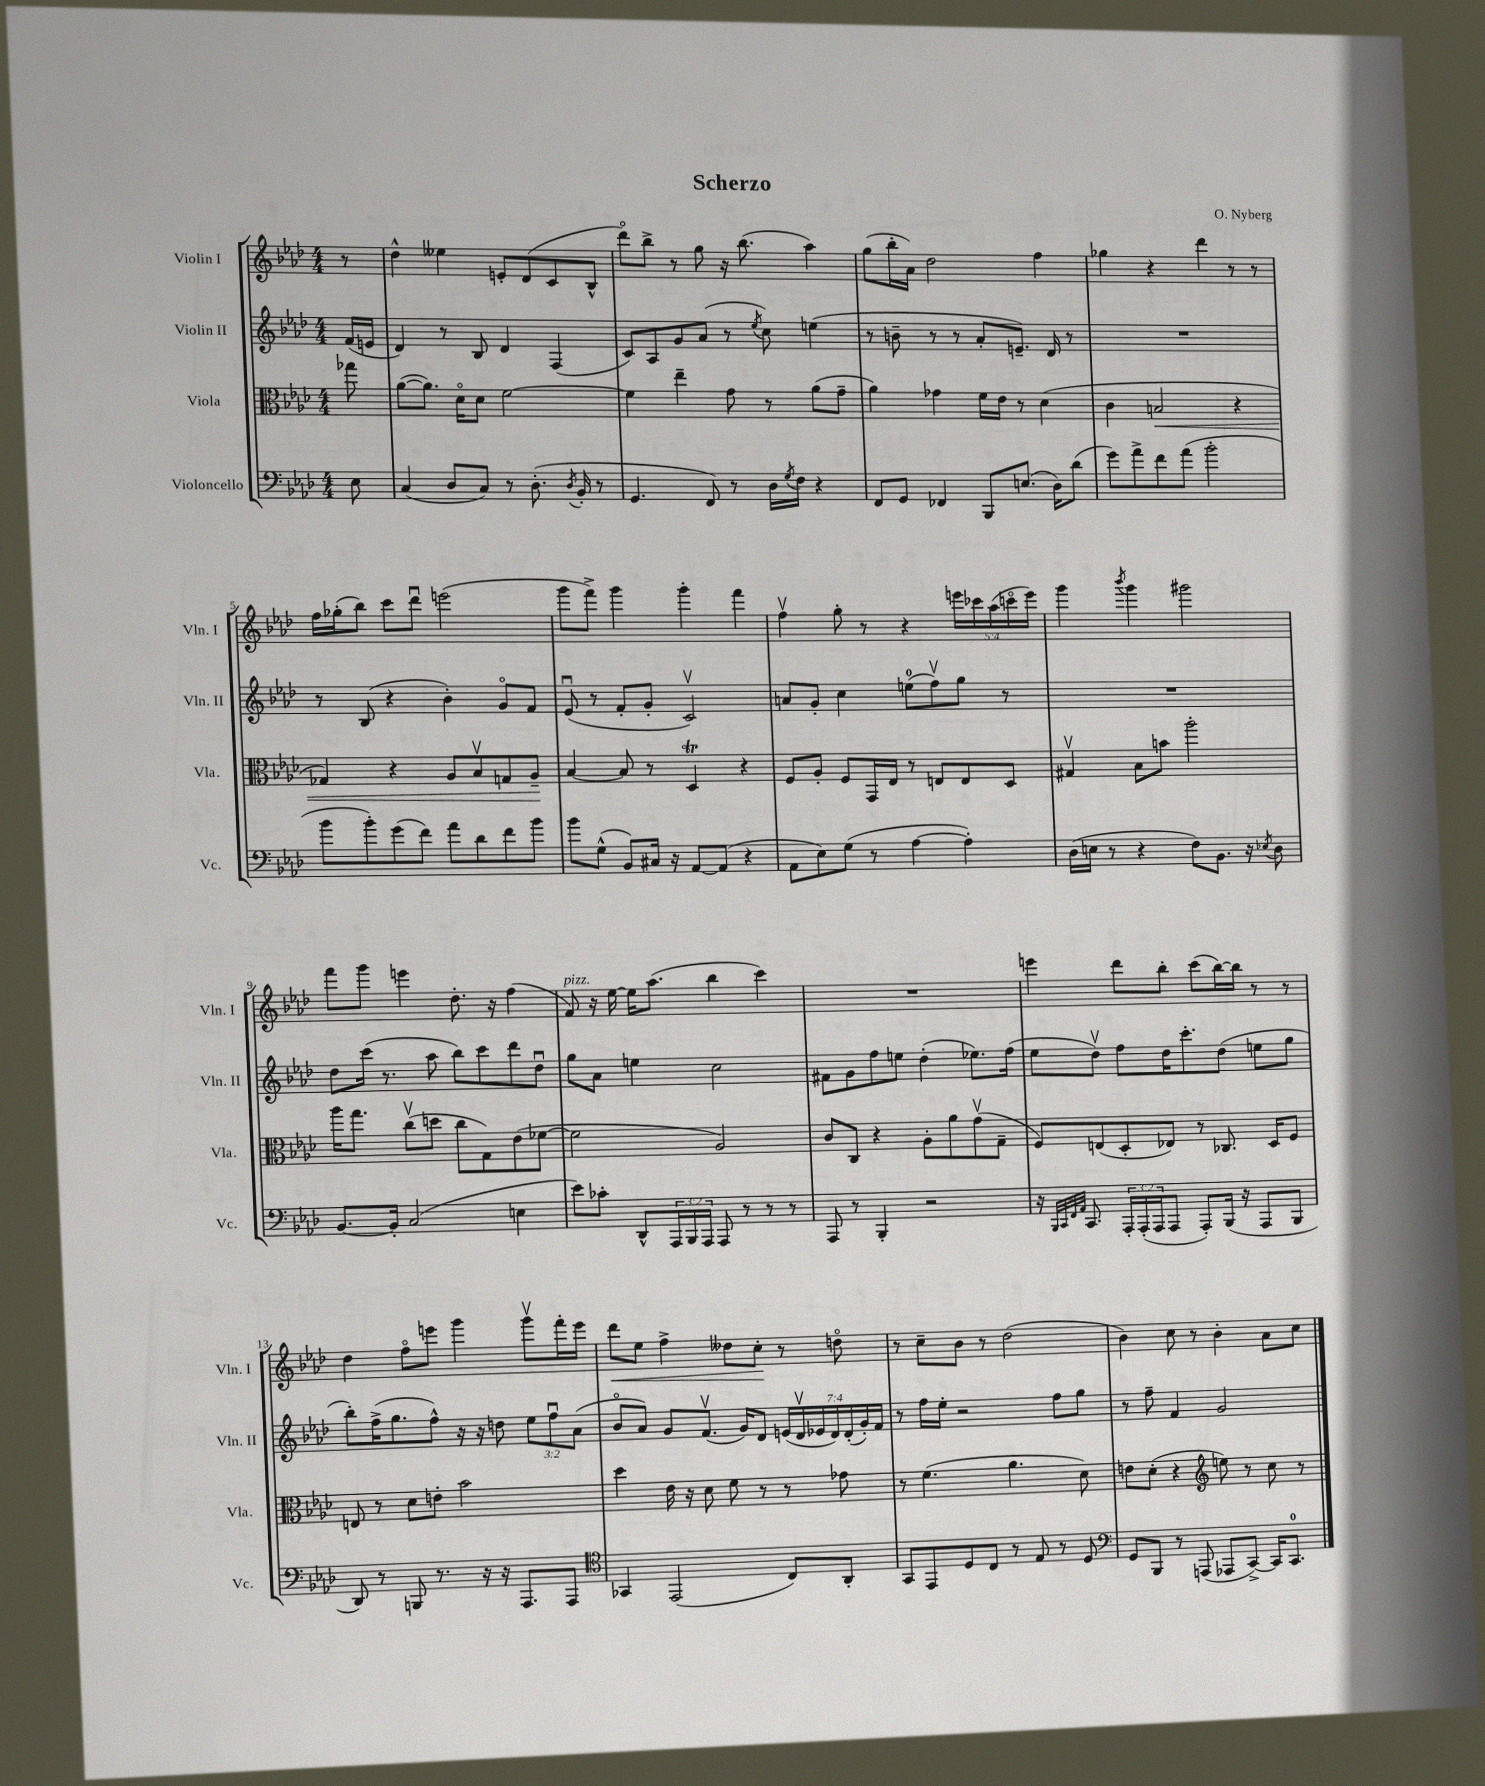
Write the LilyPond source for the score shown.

\header { title = "Scherzo" composer = "O. Nyberg" }
<<
\new StaffGroup <<
\new Staff = "s0" \with { instrumentName = "Violin I" shortInstrumentName = "Vln. I" } {
    \clef treble \key aes \major \numericTimeSignature \time 4/4 \override Staff.TupletNumber.text = #tuplet-number::calc-fraction-text \partial 8
    r8 |
    des''4-^ eeses''4 e'8-. des'8( c'8 bes8-^ |
    des'''8\flageolet) bes''8-> r8 g''8 r16 bes''8.( aes''4) |
    g''8( bes''16-. aes'16) des''2 f''4 |
    ges''4 r4 des'''4 r8 r8 |
    f''16 ges''16-.( bes''8) c'''8 des'''8\downbow e'''2( |
    g'''8 f'''8->) g'''4 g'''4-. f'''4 |
    f''4\upbow g''8-. r8 r4 \tuplet 5/4 { e'''16 ces'''16 aes''16( c'''16\flageolet e'''16) } |
    g'''4 \acciaccatura { bes'''8 } g'''4 gis'''2 |
    f'''8 g'''8 e'''4 des''8.-. r16 f''4( |
    f'8^\markup { \italic "pizz." }) r16 ees''16~ ees''16 aes''8.( bes''4 c'''4) |
    R1 |
    e'''4 des'''8 bes''8-. c'''8( bes''16~) bes''16 r8 r8 |
    des''4 f''8\flageolet e'''8 g'''4 g'''8\upbow f'''16-. e'''16 |
    des'''8\< ees''8 f''4-> deses''8 c''8-.\! r8 d''8\flageolet |
    r8 c''8-- bes'8 r8 des''2( |
    bes'4) c''8 r8 bes'4-. aes'8 c''8 \bar "|." |
}
\new Staff = "s1" \with { instrumentName = "Violin II" shortInstrumentName = "Vln. II" } {
    \clef treble \key aes \major \numericTimeSignature \time 4/4 \override Staff.TupletNumber.text = #tuplet-number::calc-fraction-text \partial 8
    f'16( e'16 |
    des'4) r8 bes8 des'4 f4( |
    c'8) aes8 g'8 aes'8( r8 \acciaccatura { ees''8 } c''8) e''4( |
    r8 b'8-- r8 r8 aes'8-. e'8.--) des'16 r8 |
    R1 |
    r8 bes8( r4 bes'4-.) g'8\flageolet f'8 |
    ees'8\downbow( r8 f'8-. g'8-. c'2\upbow) |
    a'8 g'8-. c''4 e''8-0( f''8\upbow) g''8 r8 |
    R1 |
    des''8 c'''16( r8. aes''8 bes''8) c'''8 des'''8 des''8\downbow |
    g''8 aes'8 e''4 c''2 |
    fis'8 g'8 f''8 e''8 des''4-.( ees''8.) f''16( |
    ees''8 des''8\upbow) f''8 des''16 c'''8.-. des''8( e''8 g''8 |
    bes''8-.) f''16->( g''8. f''8-^) r16 r16 d''8 \tuplet 3/2 { ees''8 f''8\downbow aes'8( } |
    bes'8\flageolet aes'8) g'8 f'8.\upbow( g'16) des'8 \tuplet 7/4 { e'16( des'16\upbow ees'16 des'16) des'16-.( g'16-.) f'16 } |
    r8 f''16 ees''16-. r2 f''8 g''8 |
    r8 f''8-- f'4 g'2 \bar "|." |
}
\new Staff = "s2" \with { instrumentName = "Viola" shortInstrumentName = "Vla." } {
    \clef alto \key aes \major \numericTimeSignature \time 4/4 \partial 8
    ges''8 |
    aes'8~( aes'8.) des'16\flageolet des'8 f'2~ |
    f'4 ees''4-- g'8 r8 aes'8( g'8-- |
    aes'4) ges'4 f'16 ees'16 r8 des'4( |
    c'4 b2\< r4 |
    ges4) r4 aes8 bes8\upbow g8 aes8--\! |
    bes4~ bes8 r8 des4\trill r4 |
    f8 aes8-. f8 g,16 ees16 r8 e8 e8 des8 |
    gis4\upbow bes8 b'8 aes''2-. |
    aes''16 g''8. c''8\upbow( d''8 c''8 g8) ees'8( fes'8~ |
    fes'2 aes2) |
    c'8 c8 r4 aes8-. aes'8 g'8\upbow( g8-- |
    f8) e8( des8-. ees8) r8 ces8. des16 f8 |
    e8 r8 des'8 e'8-. bes'2 |
    des''4 ees'16 r16 des'8 f'8 r8 r8 ges'8 |
    r8 f'4.( aes'4. des'8) |
    e'8 des'8-.( r4 \clef treble e''8) r8 c''8 r8 \bar "|." |
}
\new Staff = "s3" \with { instrumentName = "Violoncello" shortInstrumentName = "Vc." } {
    \clef bass \key aes \major \numericTimeSignature \time 4/4 \override Staff.TupletNumber.text = #tuplet-number::calc-fraction-text \partial 8
    ees8 |
    c4( des8 c8) r8 des8.-.( \acciaccatura { des8 } bes,16-. r8 |
    g,4. f,8) r8 des16 \acciaccatura { g8 } f16 r4 |
    f,8 g,8 fes,4 bes,,8 e8.( des16) des'8( |
    g'8) aes'8-> f'8 aes'8( bes'2-. |
    bes'8 bes'8-.) g'8( f'8) aes'8 des'8 f'8 bes'8 |
    bes'8 g8-^( bes,8) cis16 r16 aes,8~ aes,8( r4 |
    aes,8 ees8) g8( r8 aes4~ aes4-.) |
    des16( e16 r8 r4 f8) bes,8. r16 \acciaccatura { ees8 } des8 |
    bes,8.~ bes,16-. c2( e4 |
    ees'8) ces'8-. des,8-^ \tuplet 3/2 { aes,,16 bes,,16 aes,,16 } aes,,8 r8 r8 r8 |
    aes,,8 r8 bes,,4-. r2 |
    r16 \grace { bes,,32 c,32 f,32 aes,32 } c,8. \tuplet 3/2 { aes,,16-. aes,,16-.( aes,,16 } aes,,8 aes,,8-.) bes,,16( r16 aes,,8 bes,,8 |
    des,8) r8 b,,8 r8. r16 r16 aes,,8. aes,,8 |
    \clef tenor ges,4 ees,2( c8) aes,8-. |
    g,8 ees,8 des8 c8 r8 ees8 r8 des8 |
    \clef bass g,8 bes,,8 r8 a,,8( aes,,8 c,8~->) c,16 c,8.-0 \bar "|." |
}
>>
>>
